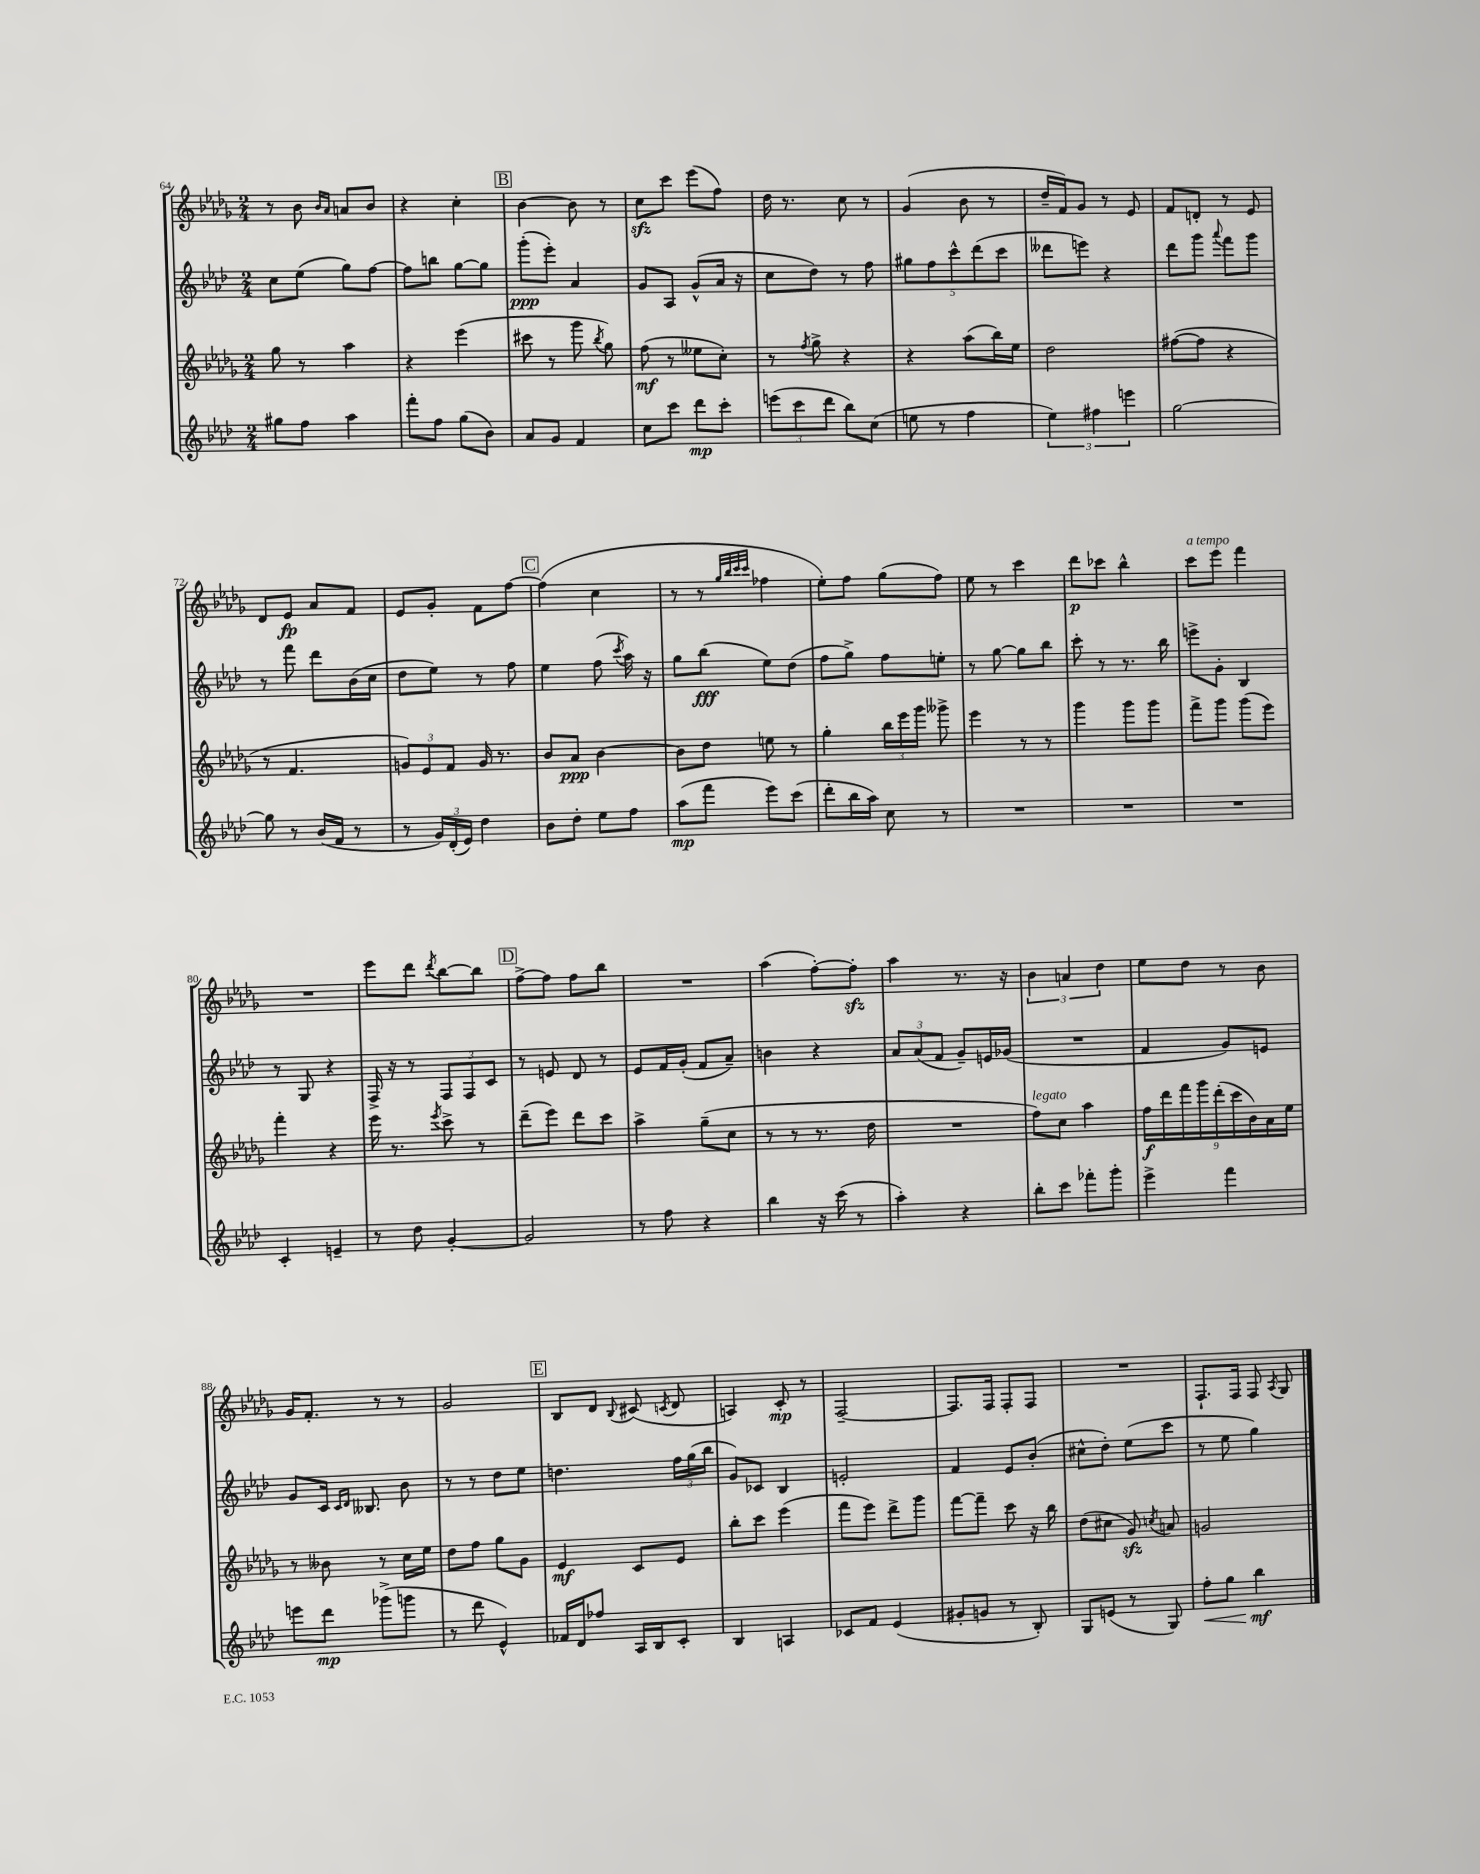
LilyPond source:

<<
\new StaffGroup <<
\new Staff = "s0" {
    \clef treble \key des \major \numericTimeSignature \time 2/4
    \autoBeamOff r8 bes'8 \grace { bes'16[ aes'16] } a'8[ bes'8] |
    r4 c''4-. |
    \mark \markup { \box "B" } bes'4~ bes'8 r8 |
    c''8[\sfz c'''8] ees'''8[( f''8]) |
    des''16 r8. c''8 r8 |
    ges'4( bes'8 r8 |
    des''16[-- f'16) ges'8] r8 ees'8 |
    f'8[ d'8]-. r8 ees'8 |
    des'8[ ees'8]\fp aes'8[ f'8] |
    ees'8[ ges'8]-. f'8[ f''8]~ |
    \mark \markup { \box "C" } f''4( c''4 |
    r8 r8 \grace { ges''32[ bes''32 c'''32 c'''32] } fes''4 |
    ees''8[-.) f''8] ges''8[( f''8]) |
    ees''8 r8 c'''4 |
    des'''8[\p ces'''8] bes''4-^ |
    c'''8[^\markup { \italic "a tempo" } ees'''8] f'''4 |
    R2 |
    ees'''8[ des'''8] \acciaccatura { des'''8 } bes''8[~ bes''8] |
    \mark \markup { \box "D" } f''8[~-> f''8] f''8[ bes''8] |
    R2 |
    aes''4( f''8[~-.) f''8]-.\sfz |
    aes''4 r8. r16 |
    \tuplet 3/2 { bes'4 a'4 des''4 } |
    ees''8[ des''8] r8 bes'8 |
    ges'16[ f'8.]-. r8 r8 |
    ges'2 |
    \mark \markup { \box "E" } bes8[ des'8] \appoggiatura { bes8 } cis'8( \acciaccatura { c'8 } des'8 |
    a4) c'8-.\mp r8 |
    f2~-- |
    f8.[ f16] f8[-. f8] |
    R2 |
    f8.[-! f16] f8 \acciaccatura { aes8 } ges8 \bar "|." |
}
\new Staff = "s1" {
    \clef treble \key aes \major \numericTimeSignature \time 2/4
    \autoBeamOff c''8[ ees''8]( g''8[) f''8]~ |
    f''8[ b''8] g''8[~ g''8] |
    \mark \markup { \box "B" } g'''8[-.\ppp( ees'''8]-.) aes'4 |
    g'8[ aes8] g'8[-^( aes'16] r16 |
    c''8[ des''8]) r8 f''8 |
    \tuplet 5/4 { gis''8[ f''8 c'''8-^ des'''8( c'''8] } |
    deses'''8[ e'''8]) r4 |
    des'''8[ g'''8] \appoggiatura { aes'''8 } f'''8[ g'''8] |
    r8 f'''8 des'''8[ bes'16( c''16] |
    des''8[ ees''8]) r8 f''8 |
    \mark \markup { \box "C" } ees''4 f''8( \acciaccatura { c'''8 } aes''16) r16 |
    g''8[ bes''8]\fff( ees''8[) des''8]( |
    f''8[ g''8]->) f''8[ e''8]-. |
    r8 g''8~ g''8[ bes''8] |
    c'''8-. r8 r8. bes''16 |
    e'''8[-> g'8]-. bes4 |
    r8 g8 r4 |
    f16-> r16 r8 \tuplet 3/2 { f8[ f8 c'8] } |
    \mark \markup { \box "D" } r8 e'8 des'8 r8 |
    ees'8[ f'16 g'16]-.( f'8[ aes'8]--) |
    b'4 r4 |
    \tuplet 3/2 { aes'8[ aes'8( f'8] } g'8[--) e'16 ges'16]( |
    R2 |
    f'4 g'8[) e'8] |
    g'8[ c'16] \grace { c'16[ des'16] } beses8. bes'8 |
    r8 r8 des''8[ ees''8] |
    \mark \markup { \box "E" } d''4. \tuplet 3/2 { f''16[ g''16( bes''16] } |
    g'8[) ces'8] bes4 |
    e'2-. |
    f'4 ees'8[ bes'8]-.( |
    cis''8[-^ des''8]-.) ees''8[( c'''8] |
    r8 ees''8 g''4) \bar "|." |
}
\new Staff = "s2" {
    \clef treble \key des \major \numericTimeSignature \time 2/4
    \autoBeamOff ges''8 r8 aes''4 |
    r4 ees'''4( |
    \mark \markup { \box "B" } cis'''8 r8 ges'''8 \acciaccatura { bes''8 } ges''8) |
    f''8\mf( r8 eeses''8[ c''8]-.) |
    r8 \acciaccatura { f''8 } ges''8-> r4 |
    r4 aes''8[( bes''16) ees''16] |
    des''2 |
    fis''8[~( fis''8] r4 |
    r8 f'4. |
    \tuplet 3/2 { g'8[) ees'8 f'8] } g'16 r8. |
    \mark \markup { \box "C" } bes'8[ aes'8]\ppp bes'4~ |
    bes'8[ des''8] e''8 r8 |
    ges''4-. \tuplet 3/2 { bes''16[ ees'''16 ges'''16] } geses'''8-> |
    ees'''4 r8 r8 |
    ges'''4 ges'''8[ ges'''8] |
    f'''8[-> ges'''8] ges'''8[( ees'''8]) |
    f'''4-. r4 |
    ees'''16 r8. \acciaccatura { ees'''8 } c'''8-> r8 |
    \mark \markup { \box "D" } des'''8[--( ees'''8]) des'''8[ c'''8] |
    aes''4-> ges''8[--( c''8] |
    r8 r8 r8. des''16 |
    R2 |
    f''8[^\markup { \italic "legato" }) c''8] aes''4 |
    \tuplet 9/8 { f''16[\f des'''16 f'''16 ges'''16 des'''16-.( c'''16 bes'16) aes'16 ees''16] } |
    r8 beses'8 r8 c''16[ ees''16] |
    des''8[ f''8] ges''8[ ges'8] |
    \mark \markup { \box "E" } ees'4\mf c'8[ ees'8] |
    bes''8[-. c'''8] ees'''4( |
    f'''8[ ees'''8]) des'''8[-> ges'''8] |
    f'''8[~ f'''8]-- c'''8 r16 bes''16 |
    des''8[( cis''8] ges'8\sfz) \acciaccatura { c''8 } a'8 |
    g'2 \bar "|." |
}
\new Staff = "s3" {
    \clef treble \key aes \major \numericTimeSignature \time 2/4
    \autoBeamOff gis''8[ f''8] aes''4 |
    f'''8[-. f''8] g''8[( bes'8]) |
    \mark \markup { \box "B" } aes'8[ g'8] f'4 |
    c''8[ c'''8] des'''8[\mp c'''8]-. |
    \tuplet 3/2 { e'''8[( c'''8 des'''8] } bes''8[) c''8]( |
    e''8 r8 f''4 |
    \tuplet 3/2 { ees''4) fis''4 e'''4 } |
    g''2~ |
    g''8 r8 bes'16[( f'16] r8 |
    r8 \tuplet 3/2 { g'16[) des'16-.( ees'16]) } des''4 |
    \mark \markup { \box "C" } bes'8[ des''8]-. ees''8[ f''8] |
    aes''8[\mp( f'''8] ees'''8[) c'''8]( |
    des'''8[-. bes''16 aes''16]) c''8 r8 |
    R2 |
    R2 |
    R2 |
    c'4-. e'4-- |
    r8 des''8 g'4~-. |
    \mark \markup { \box "D" } g'2 |
    r8 f''8 r4 |
    bes''4 r16 c'''16( r8 |
    aes''4-.) r4 |
    bes''8[-. c'''8] fes'''8[-. g'''8]-. |
    ees'''4-> f'''4 |
    e'''8[ des'''8]\mp ges'''8[->( g'''8] |
    r8 des'''8 ees'4-^) |
    \mark \markup { \box "E" } fes'16[ des'16 fes''8] aes16[ bes16 c'8]-. |
    bes4 a4 |
    ces'8[ f'8] ees'4( |
    gis'8[-. g'8] r8 bes8-.) |
    g8[ e'8]( r8 g8) |
    f''8[-.\< g''8] bes''4\mf\! \bar "|." |
}
>>
>>
\layout { \context { \Score currentBarNumber = #64 } }
